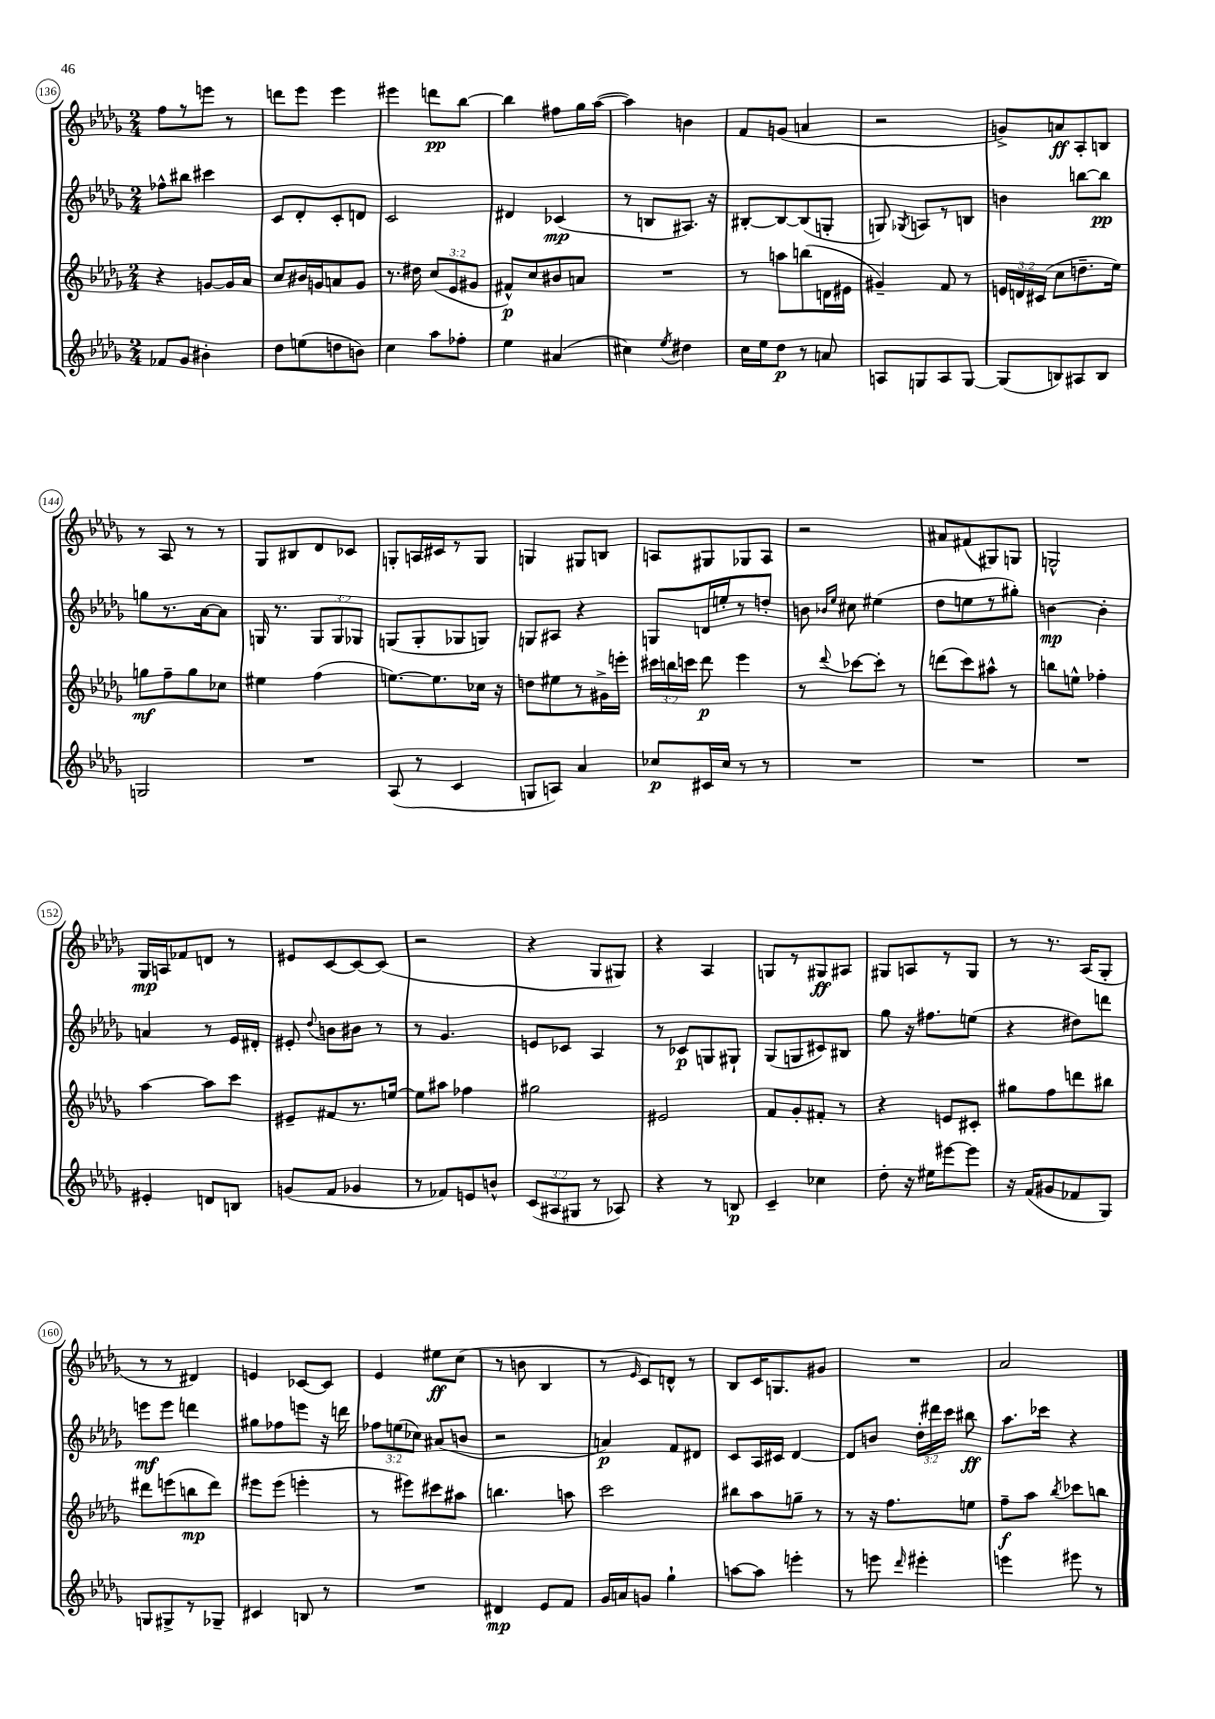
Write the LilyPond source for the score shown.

<<
\new StaffGroup <<
\new Staff = "s0" {
    \clef treble \key des \major \numericTimeSignature \time 2/4
    \autoBeamOff f''8[ r8 e'''8] r8 |
    d'''8[ ees'''8] ees'''4 |
    eis'''4 d'''8[\pp bes''8]~ |
    bes''4 fis''8[ ges''16 aes''16]~( |
    aes''4) b'4 |
    f'8[ g'8]( a'4 |
    r2 |
    g'8[->) a'8\ff aes8-. b8] |
    r8 aes8 r8 r8 |
    ges8[ bis8 des'8 ces'8] |
    g8[-. a16 cis'16 r8 g8] |
    g4 gis8[ b8] |
    a8[ gis8 ges8 a8] |
    r2 |
    ais'8[ fis'8( gis8) g8] |
    g2-^ |
    ges16[\mp a16 fes'8 d'8] r8 |
    eis'8[ c'8~ c'8~ c'8]( |
    r2 |
    r4 ges8[ gis8]) |
    r4 aes4 |
    g8[ r8 gis8\ff ais8] |
    gis8[ a8 r8 gis8] |
    r8 r8. aes16[( ges8]-. |
    r8 r8 dis'4) |
    e'4 ces'8[~ ces'8] |
    ees'4 eis''8[\ff c''8]( |
    r8 b'8 bes4 |
    r8 \grace { ees'16 } c'8[) d'8]-^ r8 |
    bes8[ c'16 g8. gis'8] |
    R2 |
    aes'2 \bar "|." |
}
\new Staff = "s1" {
    \clef treble \key des \major \numericTimeSignature \time 2/4 \override Staff.TupletNumber.text = #tuplet-number::calc-fraction-text
    \autoBeamOff fes''8[-^ bis''8] cis'''4 |
    c'8[ des'8-. c'8-. d'8] |
    c'2 |
    dis'4 ces'4\mp( |
    r8 b8[ ais8.]) r16 |
    bis8[~-. bis8~ bis8( g8]-. |
    g8) \acciaccatura { ges8 } a8[ r8 b8] |
    b'4 b''8[~ b''8]\pp |
    g''8[ r8. aes'16~ aes'8] |
    g16 r8. \tuplet 3/2 { g8[ g8 ges8] } |
    g8[( g8-. ges8 g8]) |
    g8[ ais8] r4 |
    g8[ d'16 e''16-. r8 d''8]-. |
    b'8 \grace { bes'16[ ees''16] } cis''8 eis''4( |
    des''8[ e''8 r8 gis''8]-.) |
    b'4~\mp b'4-. |
    a'4 r8 ees'16[ dis'16]-. |
    eis'8-. \appoggiatura { des''8 } b'8[ bis'8] r8 |
    r8 ges'4. |
    e'8[ ces'8] aes4 |
    r8 ces'8[\p g8 gis8]-! |
    ges8[( g8 cis'8) bis8] |
    ges''8 r16 fis''8.[ e''8]( |
    r4 dis''8[) d'''8] |
    e'''8[\mf e'''8] d'''4 |
    gis''8[ fes''8 e'''8] r16 d'''16 |
    \tuplet 3/2 { fes''8[ e''8( ces''8]) } ais'8[( b'8] |
    r2 |
    a'4\p) f'8[ dis'8] |
    c'8[ aes16 cis'16] des'4~ |
    des'8[ b'8] \tuplet 3/2 { des''16[-. dis'''16 c'''16] } bis''8\ff |
    aes''8.[ ces'''16] r4 \bar "|." |
}
\new Staff = "s2" {
    \clef treble \key des \major \numericTimeSignature \time 2/4 \override Staff.TupletNumber.text = #tuplet-number::calc-fraction-text
    \autoBeamOff r4 g'8[~ g'16 aes'16] |
    c''8[ bis'16 g'16 a'8 g'8] |
    r8. dis''16 \tuplet 3/2 { c''8[( ees'8 gis'8] } |
    fis'8[-^\p) c''8 bis'8 a'8] |
    R2 |
    r8 a''8[ b''8( d'16 eis'16] |
    gis'4--) f'8 r8 |
    \tuplet 3/2 { e'16[ d'16 cis'16]( } c''8[ d''8.-- ees''16]) |
    g''8[\mf f''8-- g''8 ces''8] |
    eis''4 f''4( |
    e''8.[~) e''8. ces''16] r16 |
    d''8[ eis''8 r8 gis'16-> e'''16]-. |
    \tuplet 3/2 { cis'''16[ b''16 c'''16] } des'''8\p ees'''4 |
    r8 \appoggiatura { des'''8 } ces'''8[~ ces'''8]-. r8 |
    d'''8[( c'''8) ais''8]-^ r8 |
    b''8[ e''8]-^ fes''4-. |
    aes''4~ aes''8[ c'''8] |
    eis'8[-- fis'8 r8. e''16]~ |
    e''8[ ais''8] fes''4 |
    gis''2 |
    eis'2 |
    f'8[ ges'8-. fis'8]-. r8 |
    r4 e'8[ cis'8]-. |
    gis''8[ f''8 d'''8 bis''8] |
    dis'''8[ e'''8( b''8\mp dis'''8]) |
    eis'''8[ eis'''8]( e'''4-. |
    r8 eis'''8[) cis'''8 ais''8] |
    b''4. a''8 |
    c'''2 |
    bis''8[ aes''8 g''8]-- r8 |
    r8 r16 f''8.[ e''8] |
    f''8[--\f aes''8] \acciaccatura { bes''8 } ces'''8[ b''8] \bar "|." |
}
\new Staff = "s3" {
    \clef treble \key des \major \numericTimeSignature \time 2/4 \override Staff.TupletNumber.text = #tuplet-number::calc-fraction-text
    \autoBeamOff fes'8[ ges'8] bis'4-. |
    des''8[ e''8( d''8 b'8]) |
    c''4 aes''8[ fes''8]-. |
    ees''4 ais'4( |
    cis''4) \acciaccatura { ees''8 } dis''4 |
    c''16[ ees''16 des''8]\p r8 a'8 |
    a8[ g8 a8 g8]~ |
    g8[( b8) ais8 b8] |
    g2 |
    R2 |
    aes8( r8 c'4 |
    g8[ a8]) aes'4 |
    ces''8[\p cis'16 ces''16] r8 r8 |
    R2 |
    R2 |
    R2 |
    eis'4-. d'8[ b8] |
    g'8[( f'8] ges'4 |
    r8 fes'8[) e'8 b'8]-^ |
    \tuplet 3/2 { c'8[( ais8 gis8] } r8 aes8) |
    r4 r8 b8\p |
    c'4-- ces''4 |
    des''8-. r16 eis''16[ eis'''8~ eis'''8] |
    r16 f'16[( gis'8 fes'8 ges8]) |
    g8[ gis8-> r8 ges8]-- |
    cis'4 b8 r8 |
    R2 |
    dis'4\mp ees'8[ f'8] |
    ges'16[ a'16 g'8] ges''4-! |
    a''8[~ a''8] e'''4-. |
    r8 e'''8 \grace { des'''16 } eis'''4-. |
    e'''4 eis'''8 r8 \bar "|." |
}
>>
>>
\layout { \context { \Score currentBarNumber = #136 \override BarNumber.stencil = #(make-stencil-circler 0.1 0.3 ly:text-interface::print) } }
